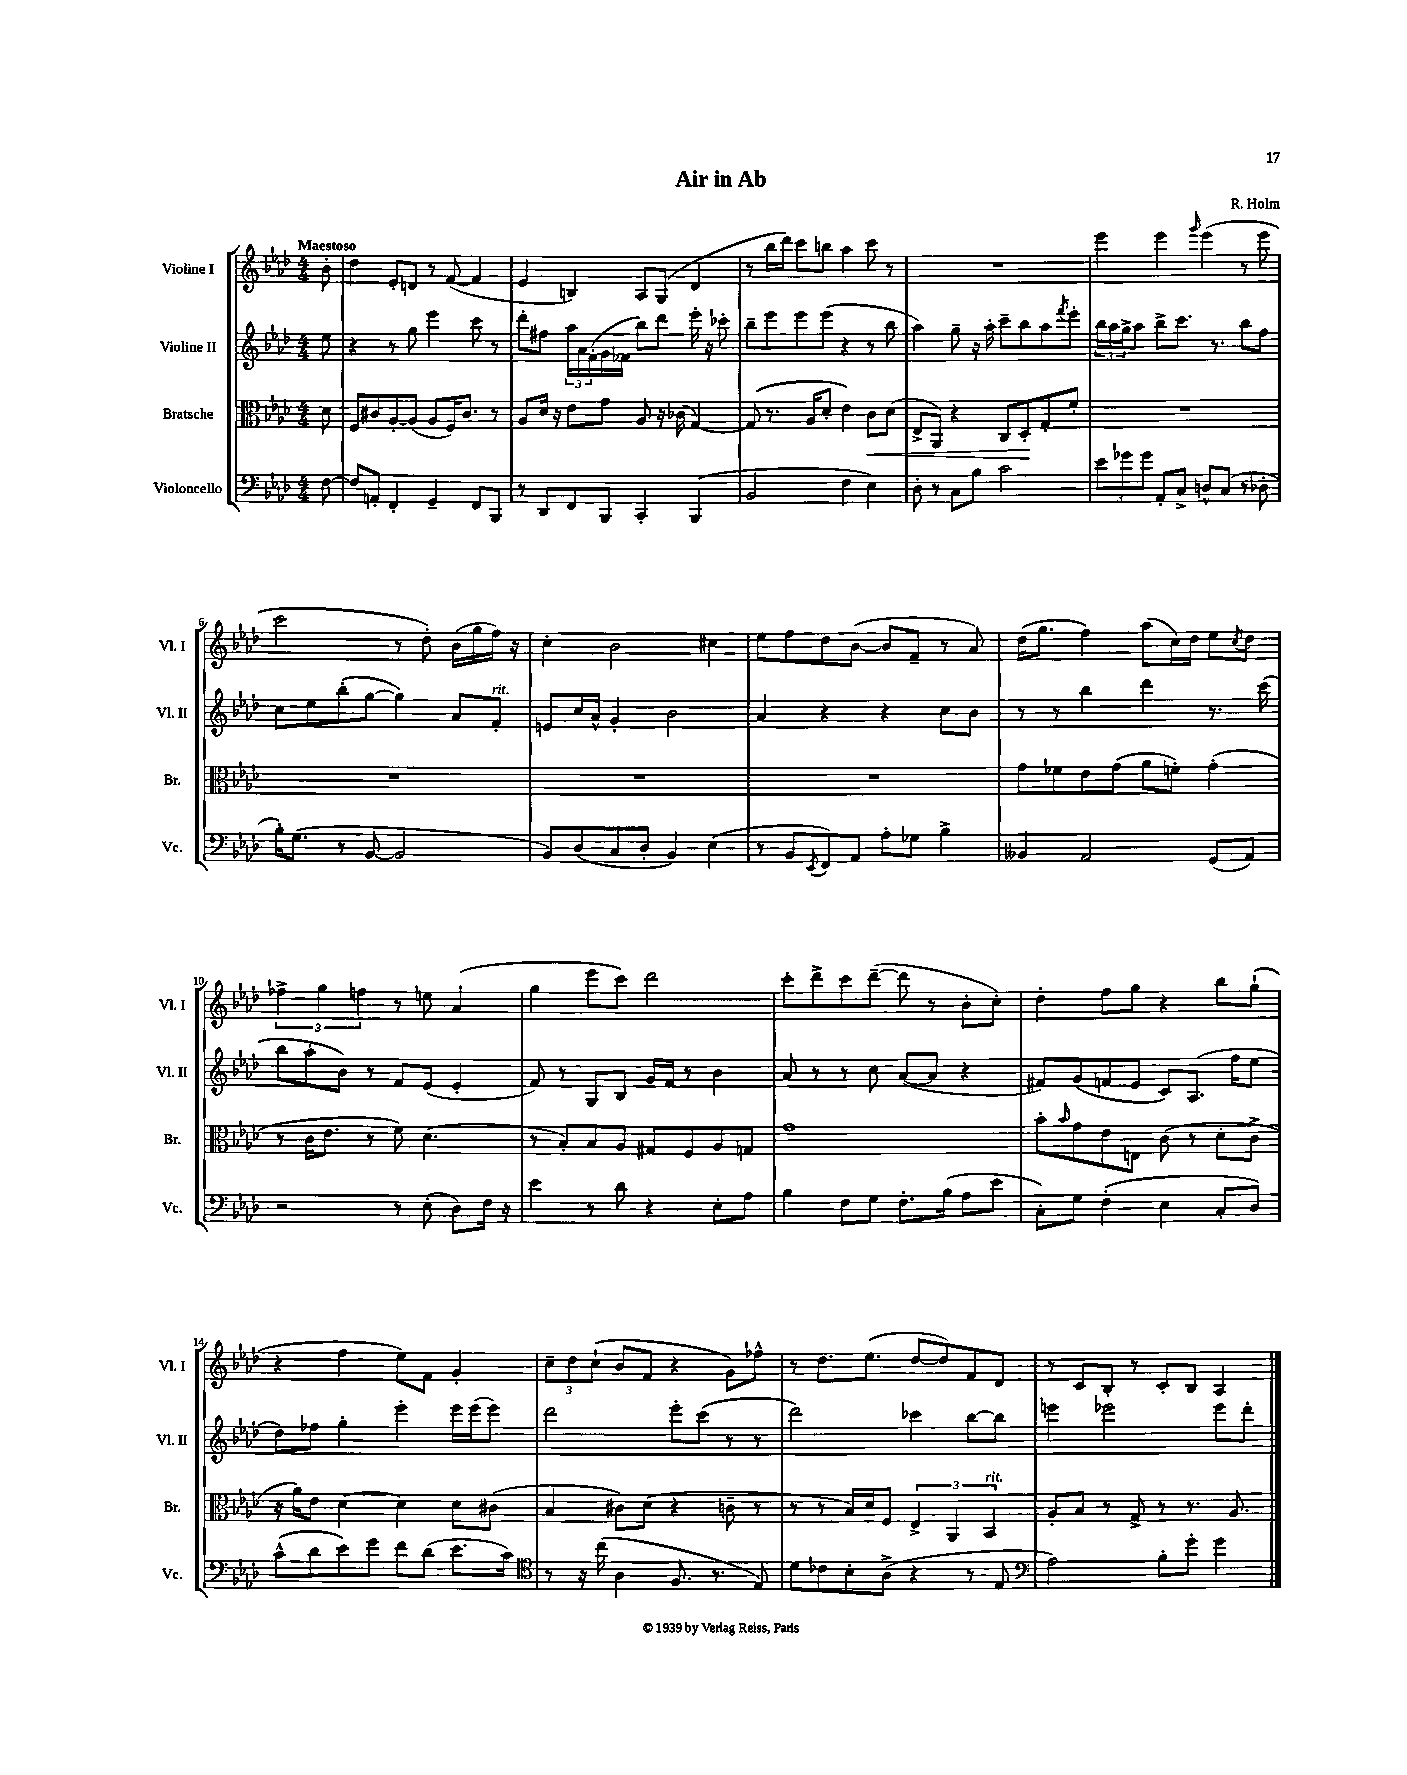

**kern	**kern	**kern	**kern
*staff4	*staff3	*staff2	*staff1
*clefF4	*clefC3	*clefG2	*clefG2
*k[b-e-a-d-]	*k[b-e-a-d-]	*k[b-e-a-d-]	*k[b-e-a-d-]
*M4/4	*M4/4	*M4/4	*M4/4
[8F\	8d-\	8ee-\	8b-'\
=	=	=	=
8F/]L	8F/L	4r	4dd-\
8AA'/J	8c#/	.	.
4FF'/	[8A-'/	8r	8e-'/L
.	(8A-/]J	8gg\	8d/J
4GG~/	8A-/L	4eee-\	8r
.	16F/K)	.	([8f/
.	8.c#/J	.	.
8FF/L	.	8ccc\	4f/]
8BBB-/J	8r	8r	.
=	=	=	=
8r	8A-/L	8ddd-'\L	4e-/
8DD-/L	16d-/Jk	8ff#\J	.
.	16r	.	.
8FF/	8e-\L	24aa-\LL	4B/)
.	.	24a-\	.
.	.	(24f'\	.
8BBB-/J	8g\J	16g\	.
.	.	16f-\JJ	.
4CC'/	8A-/	8bb-\L)	8A-/L
.	16r	8ddd-\J	(8G/J
.	(16c-\	.	.
(4BBB-/	[4G/)	16eee-'\	4d-/
.	.	16r	.
.	.	8ccc-'\	.
=	=	=	=
2BB-/	(8G/]	8bb-~\L	8r
.	8.r	8eee-\	16bb-\LL
.	.	.	16ddd-\JJ)
.	.	8eee-\	8ccc\L
.	16A-/LK	.	.
.	8d-'/J	(8eee-\J	8bb\J
4F\	4e-\)	4r	4aa-\
4E-\)	8c\L	8r	8ccc\
.	(8d-\J	8bb-\	8r
=	=	=	=
8D-'\	8E-^/L	4aa-\)	1r
8r	8AA-/J)	.	.
8C\L	4r	8gg~\	.
8B-\J	.	16r	.
.	.	16aa-'\	.
2c\	8C/L	8ccc~\L	.
.	8D-'/	8bb-\	.
.	8G'/	8aa-\	.
.	.	8qfff/	.
.	8f'/J	8eee-'\J	.
=	=	=	=
12e-\L	1r	24bb-\LL	4eee-\
.	.	24aa-\	.
12g-\	.	24gg^\J	.
.	.	8aa-\J	.
12g-\J	.	.	.
8AA-'/L	.	8bb-^\L	4eee-\
8C^/J	.	8.ccc\J	.
.	.	.	16qqggg/
8D^^/L	.	.	(4eee-\
.	.	8.r	.
(8C/J	.	.	.
8r	.	8bb-\L	8r
8D-'\	.	8ff\J	8eee-\
=	=	=	=
16B-'\LK)	1r	8cc\L	2ccc\
(8.G\J	.	.	.
.	.	8ee-\	.
8r	.	(8bb-'\	.
[8BB-/	.	[8gg\J	.
2BB-/]	.	4gg\])	8r
.	.	.	8dd-'\)
.	.	8a-/L	(16b-\LL
.	.	.	16gg\
.	.	8f'/J	16ff\JJ)
.	.	.	16r
=	=	=	=
8BB-/L)	1r	8e/L	4cc'\
(8D-/	.	16cc/L	.
.	.	16a-^^/JJ	.
8C/	.	4g'/	2b-\
8D-'/J	.	.	.
4BB-/)	.	2b-\	.
(4E-\	.	.	4cc#\
=	=	=	=
8r	1r	4a-/	8ee-\L
8BB-/L	.	.	8ff\
8qEE-/	.	.	.
8FF/)	.	4r	8dd-\
8AA-/J	.	.	([8b-\J
8A-'\L	.	4r	8b-/]L
8G-\J	.	.	8f~/J
4B-^\	.	8cc\L	8r
.	.	8b-\J	8a-/)
=	=	=	=
4BB--/	8g\L	8r	(16dd-\LK
.	.	.	8.gg\J
.	8f-\	8r	.
2AA-/	8e-\	4bb-\	4ff\)
.	(8g\J	.	.
.	8a-\L	4ddd-\	(8aa-\L
.	8f'\J)	.	16cc\L)
.	.	.	16dd-\JJ
(8GG/L	(4g'\	8.r	8ee-\L
.	.	.	8qcc/
8AA-/J)	.	.	8dd-\J
.	.	(16ccc\	.
=	=	=	=
2r	8r	8bb-\L	6ff-^\
.	16c\LK	8aa-'\	.
.	.	.	6gg\
.	8.e-\J	.	.
.	.	8b-\J)	.
.	.	.	6ff\
.	8r	8r	.
8r	8f\)	8f/L	8r
(8E-'\	(4.d-\	(8e-/J	8ee\
8D-\L)	.	4e-'/	(4a-/
16F\Jk	.	.	.
16r	.	.	.
=	=	=	=
4e-\	8r	8f/)	4gg\
.	8B-'/L)	8r	.
8r	8B-/	8G/L	8eee-\L
8d-\	8A-/J	8B-/J	8ccc\J)
4r	8G#/L	16g/LL	2ddd-\
.	.	16f/JJ	.
.	8F/	8r	.
8E-'\L	8A-/	4b-\	.
8A-\J	8G/J	.	.
=	=	=	=
4B-\	1g	8a-/	8ccc'\L
.	.	8r	8ddd-^\
8F\L	.	8r	8ccc\
8G\J	.	8cc\	([8ddd-~\J
8.F'\L	.	([8a-/L	8ddd-\]
.	.	8a-/]J	8r
(16B-\Jk	.	.	.
8A-\L	.	4r	8b-'\L
8e-\J	.	.	8cc'\J)
=	=	=	=
8C'\L)	8b-'\L	8f#/L)	4dd-'\
.	16qqb-/	.	.
8G\J	8g\	(8g/	.
(4F'\	8e-\	8f/	8ff\L
.	8E\J	8e-/J	8gg\J
4E-\	(8c\	8c/L)	4r
.	8r	(8.A-/J	.
8C'/L	8d-'\L	.	8bb-\L
.	.	16ff\LK	.
8D-/J)	8c^\J	8ee-\J	(8gg`\J
=	=	=	=
(8c^^\L	16r	8dd-\L)	4r
.	16a-\LK)	.	.
8d-\	8e-\J	8ff-\J	.
8e-\)	[4d-\	4gg'\	4ff\
8g\J	.	.	.
8f\L	4d-\]	4eee-'\	8ee-\L)
(8d-\J	.	.	8f\J
8.e-\L	8d-\L	16eee-\LL	4g'/
.	.	(16eee-\J	.
.	(8c#\J	8eee-\J)	.
16c\Jk)	.	.	.
=	=	=	=
*clefC4	*	*	*
8r	4B-/	2ddd-\	12cc~\L
.	.	.	12dd-\
16r	.	.	.
.	.	.	(12cc`\J
(16cc\	.	.	.
4A-\	8c#\L)	.	8b-/L
.	(8d-\J	.	8f/J
8.F/	4r	8eee-'\L	4r
.	.	(8ccc\J	.
8.r	.	.	.
.	8c~\	8r	8g\L)
8E-/)	8r	8r	8ff-^^\J
=	=	=	=
8d-\L	8r	2ddd-\)	8r
8c-\	8r	.	8.dd-\L
8B-'\	16B-/LL)	.	.
.	16d-/J	.	(8.ee-\J
(8A-^\J	8F/J	.	.
4r	6E-^/	4ccc-\	[8dd-/L
.	.	.	8dd-/])
.	6AA-/	.	.
8r	.	[8bb-\L	8f/
.	6BB-/	.	.
8E-/	.	8bb-\]J	8d-/J
=	=	=	=
*clefF4	*	*	*
2A-\)	8A-'/L	4eee\	8r
.	8B-/J	.	8c/L
.	8r	2eee-\	8B-'/J
.	8G^/	.	8r
8B-'\L	8r	.	8c'/L
8g'\J	8.r	.	8B-/J
4g\	.	8eee-\L	4A-/
.	8.A-/	.	.
.	.	8ddd-'\J	.
==	==	==	==
*-	*-	*-	*-
